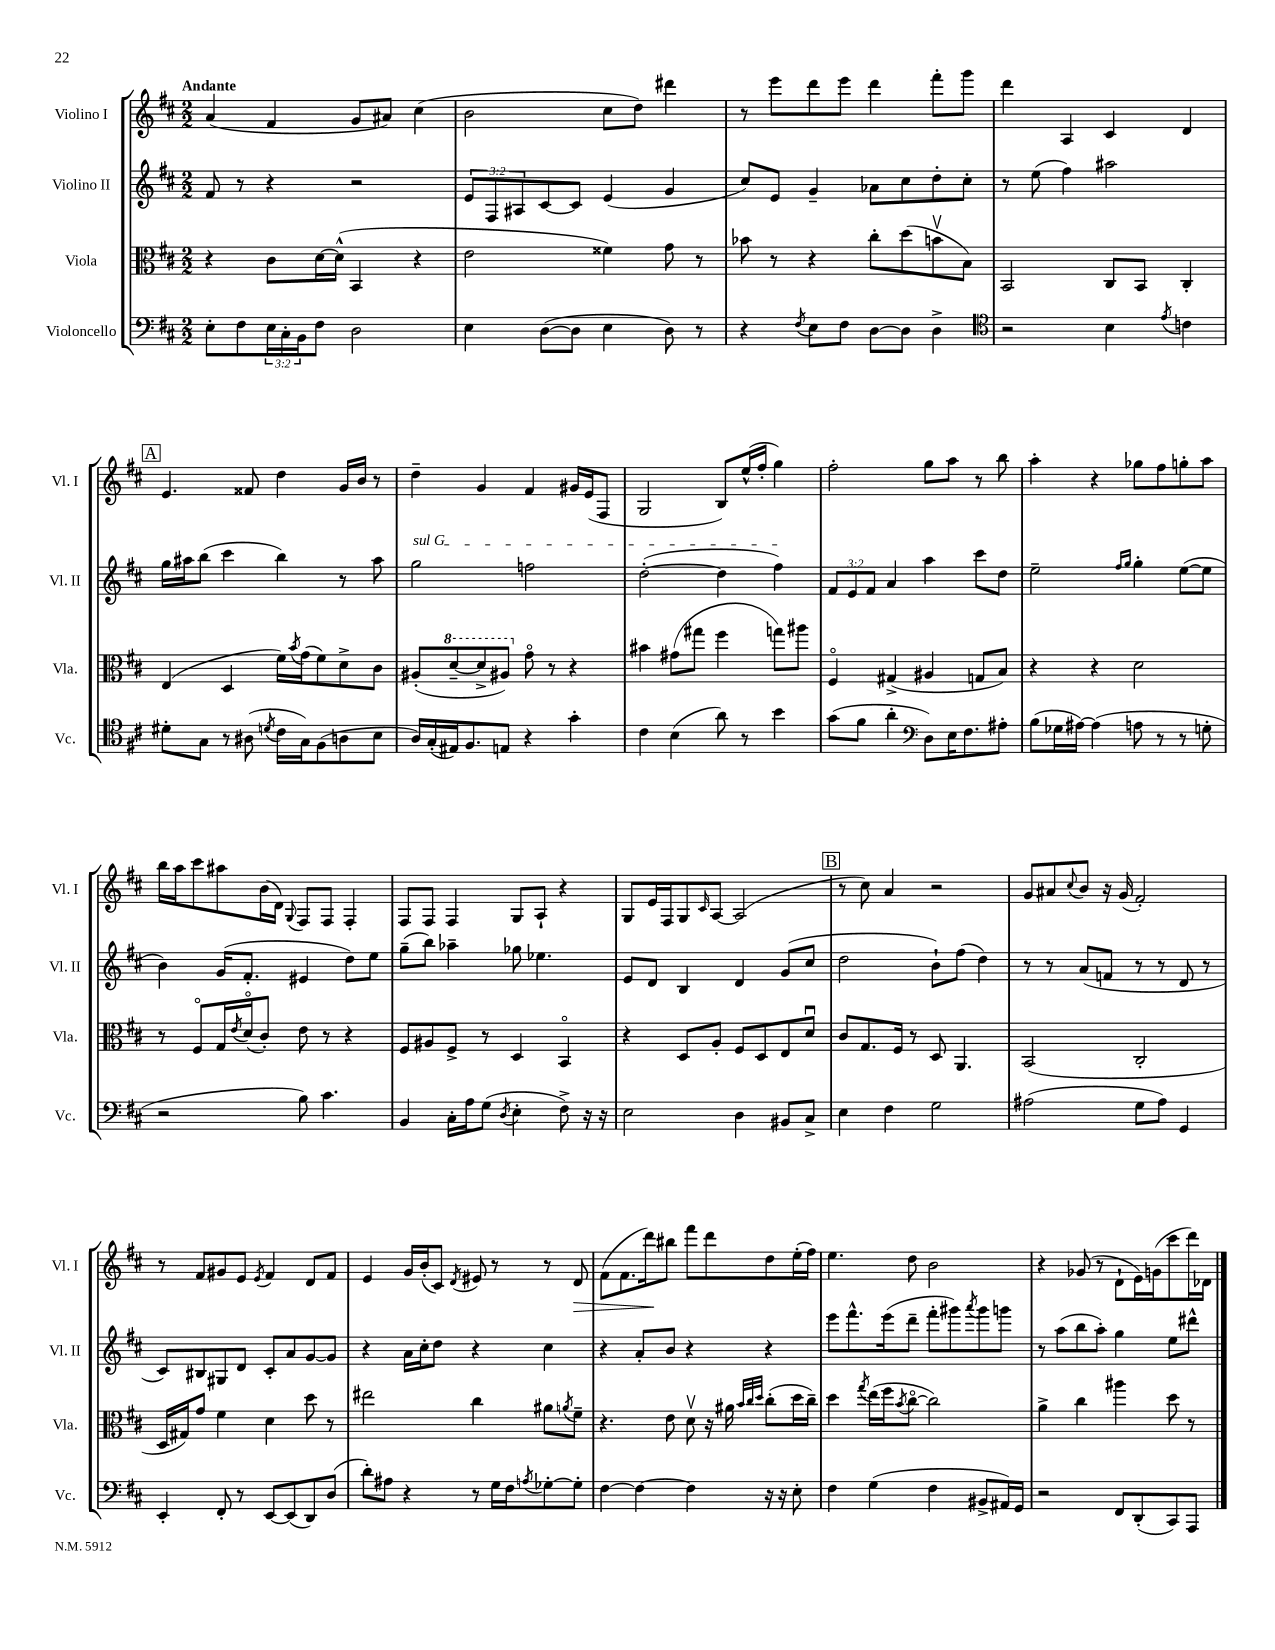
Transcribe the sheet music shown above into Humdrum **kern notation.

**kern	**kern	**kern	**kern
*staff4	*staff3	*staff2	*staff1
*clefF4	*clefC3	*clefG2	*clefG2
*k[f#c#]	*k[f#c#]	*k[f#c#]	*k[f#c#]
*M2/2	*M2/2	*M2/2	*M2/2
8E'\L	4r	8f#/	(4a/
8F#\	.	8r	.
24E\L	8c#\L	4r	4f#/
24C#'\	.	.	.
24BB\J	.	.	.
8F#\J	[16d\L	.	.
.	(16d^^\]JJ	.	.
2D\	4BB/	2r	8g/L
.	.	.	8a#/J)
.	4r	.	(4cc#\
=	=	=	=
4E\	2e\	12e/L	2b\
.	.	12F#/	.
.	.	12A#/	.
([8D\L	.	[8c#/	.
8D\]J	.	8c#/]J	.
4E\	4f##\)	(4e/	8cc#\L
.	.	.	8dd\J)
8D\)	8g\	4g/	4ddd#\
8r	8r	.	.
=	=	=	=
4r	8b-\	8cc#/L)	8r
.	8r	8e/J	8eee\L
8qF#/	.	.	.
8E\L	4r	4g~/	8ddd\
8F#\J	.	.	8eee\J
[8D\L	8cc#'\L	8a-\L	4ddd\
8D\]J	(8dd\	8cc#\	.
4D^\	8bv\	8dd'\	8fff#'\L
.	8B\J)	8cc#'\J	8ggg\J
=	=	=	=
*clefC4	*	*	*
2r	2BB/	8r	4ddd\
.	.	(8ee\	.
.	.	4ff#\)	4A/
4B\	8C#/L	2aa#\	4c#/
.	8BB/J	.	.
8qe/	.	.	.
4c\	4C#'/	.	4d/
=	=	=	=
8d#'\L	(4E/	16gg\LL	4.e/
.	.	16aa#\J	.
8G\J	.	(8bb\J	.
8r	4D/	4ccc#\	.
(8A#\	.	.	8f##/
8qd/	.	.	.
16c#\LL	16f#\LL)	4bb\)	4dd\
.	8qb/	.	.
16G\J)	(16g\J	.	.
(8F#\	8f#\)	.	.
8A\	8d^\	8r	16g/LL
.	.	.	16b/JJ
8B\J	8c#\J	8aa#\	8r
=	=	=	=
16A/LL)	(8A#'/L	2gg\	4dd~\
(16G'/	.	.	.
16E#/J)	[8dd~/	.	.
8.F#/	.	.	.
.	8dd^/]	.	4g/
8E/J	8a#/J)	.	.
4r	8go\	2ff\	4f#/
.	8r	.	.
4g'\	4r	.	16g#/LL
.	.	.	(16e/J
.	.	.	8F#/J
=	=	=	=
4c#\	4b#\	([2dd'\	2G/
(4B\	(8g#\L	.	.
.	8gg#\J	.	.
8a\)	4ff#\	4dd\]	8B/L)
8r	.	.	(16ee^^/L
.	.	.	16ff#'/JJ
4b\	8gg\L)	4ff#\)	4gg\)
.	8aa#\J	.	.
=	=	=	=
(8g\L	4F#o/	12f#/L	2ff#'\
.	.	12e/	.
8f#\J	.	.	.
.	.	12f#/J	.
4a'\	(4G#^/	4a/	.
*clefF4	*	*	*
8D\L)	4A#/	4aa\	8gg\L
16E\K	.	.	8aa\J
8.F#\	.	.	.
.	8G/L	8ccc#\L	8r
8A#'\J	8B/J)	8dd\J	8bb\
=	=	=	=
(8B\L	4r	2ee~\	4aa'\
16G-\L	.	.	.
[16A#\JJ)	.	.	.
(4A#\]	4r	.	4r
.	.	16qqff#/LL	.
.	.	16qqgg/JJ	.
8A\	2d\	4gg'\	8gg-\L
8r	.	.	8ff#\
8r	.	([8ee\L	8gg'\
8G'\	.	8ee\]J	8aa\J
=	=	=	=
2r	8r	4b\)	16bb\LL
.	.	.	16aa\J
.	8F#o/L	.	8ccc#\
.	16G/L	(16g/LK	8aa#\
.	8qe/	.	.
.	(16do/J	8.f#'/J	.
.	8c#'/J)	.	(16b\L
.	.	.	16d\JJ)
.	.	.	8qqG/
8B\)	8e\	4e#/	8F#/L
4.c#\	8r	.	8F#/J
.	4r	8dd\L)	4F#'/
.	.	8ee\J	.
=	=	=	=
4BB/	8F#/L	(8gg~\L	8F#/L
.	8A#/	8bb\J)	8F#/J
16C#'\LL	8F#^/J	4aa-~\	4F#/
16A\J	.	.	.
(8G\J	8r	.	.
8qD/	.	.	.
4E'\	4D/	8gg-\	8G/L
.	.	4.ee-\	8A`/J
8F#^\)	4BBo/	.	4r
16r	.	.	.
16r	.	.	.
=	=	=	=
2E\	4r	8e/L	8G/L
.	.	8d/J	16e/L
.	.	.	16F#/J
.	8D/L	4B/	8G/
.	.	.	16qqc#/
.	8A'/J	.	[8A/J
4D\	8F#/L	4d/	(2A/]
.	8D/	.	.
8BB#/L	8E/	(8g/L	.
8C#^/J	8du/J	8cc#/J	.
=	=	=	=
4E\	8c#/L	2dd\	8r
.	8.G/	.	8cc#\)
4F#\	.	.	4a/
.	16F#/Jk	.	.
.	8r	.	.
2G\	8D/	8b`\L)	2r
.	4.AA/	(8ff#\J	.
.	.	4dd\)	.
=	=	=	=
(2A#\	(2BB/	8r	8g/L
.	.	8r	8a#/
.	.	.	8qqcc#/
.	.	(8a/L	8b/J
.	.	8f/J	16r
.	.	.	(16g/
8G\L	2C#'/	8r	2f#'/)
8A#\J)	.	8r	.
4GG/	.	8d/	.
.	.	8r	.
=	=	=	=
4EE'/	16D/LL	8c#/L)	8r
.	16G#/J)	.	.
.	8g/J	8B#/	8f#/L
8FF#'/	4f#\	8G#/	8g#/
8r	.	8d/J	8e/J
.	.	.	8qe/
[8EE/L	4d\	8c#'/L	4f#/
(8EE/]	.	8a/	.
8DD/)	8dd\	[8g/	8d/L
(8D/J	8r	8g/]J	8f#/J
=	=	=	=
8d'\L)	2ee#\	4r	4e/
8A#\J	.	.	.
4r	.	16a\LL	16g/LL
.	.	16cc#'\J	(16b'/J
.	.	8dd\J	8c#/J)
.	.	.	8qd/
8r	4cc#\	4r	8e#/
16G\LL	.	.	8r
16F#\J	.	.	.
8qA/	.	.	.
[8G-'\	8a#\L	4cc#\	8r
.	8qa/	.	.
8G-'\]J	8f#~\J	.	8d/
=	=	=	=
[4F#\	4.r	4r	(8f#\L
.	.	.	8.f#\
4F#\_	.	8a'/L	.
.	.	.	16ddd\k)
.	8e\	8b/J	8bb#\J
4F#\]	8dv\	4r	8fff#\L
.	16r	.	8ddd\
.	16a#\	.	.
.	32qqb/LLL	.	.
.	32qqcc#/	.	.
.	32qqdd/JJJ	.	.
16r	(8cc#'\L	4r	8dd\
16r	.	.	.
8E'\	16dd\L	.	(16ee'\L
.	16cc#~\JJ)	.	16ff#\JJ)
=	=	=	=
4F#\	4dd\	8eee\L	4.ee\
.	.	8.fff#^^\	.
.	8qgg/	.	.
(4G\	(16ee\LL	.	.
.	16ff#\J	(16eee\k	.
.	8qb/	.	.
.	[8cc#o\J	8ddd~\J	8dd\
4F#\	2cc#\])	8fff#'\L	2b\
.	.	8ggg#\)	.
.	.	8qaaa/	.
8BB#^/L	.	8ggg#\	.
16AA#/L)	.	8ggg\J	.
16GG/JJ	.	.	.
=	=	=	=
2r	4a^\	8r	4r
.	.	(8aa\L	.
.	4cc#\	8bb\	(8g-/
.	.	8aa'\J)	8r
8FF#/L	4aa#\	4gg\	8d`\L
(8DD'/	.	.	16e\L)
.	.	.	(16g\J
8CC#/)	8dd\	8ee\L	8ccc#\
8AAA/J	8r	8ddd#^^\J	16ddd\L)
.	.	.	16d-\JJ
==	==	==	==
*-	*-	*-	*-
